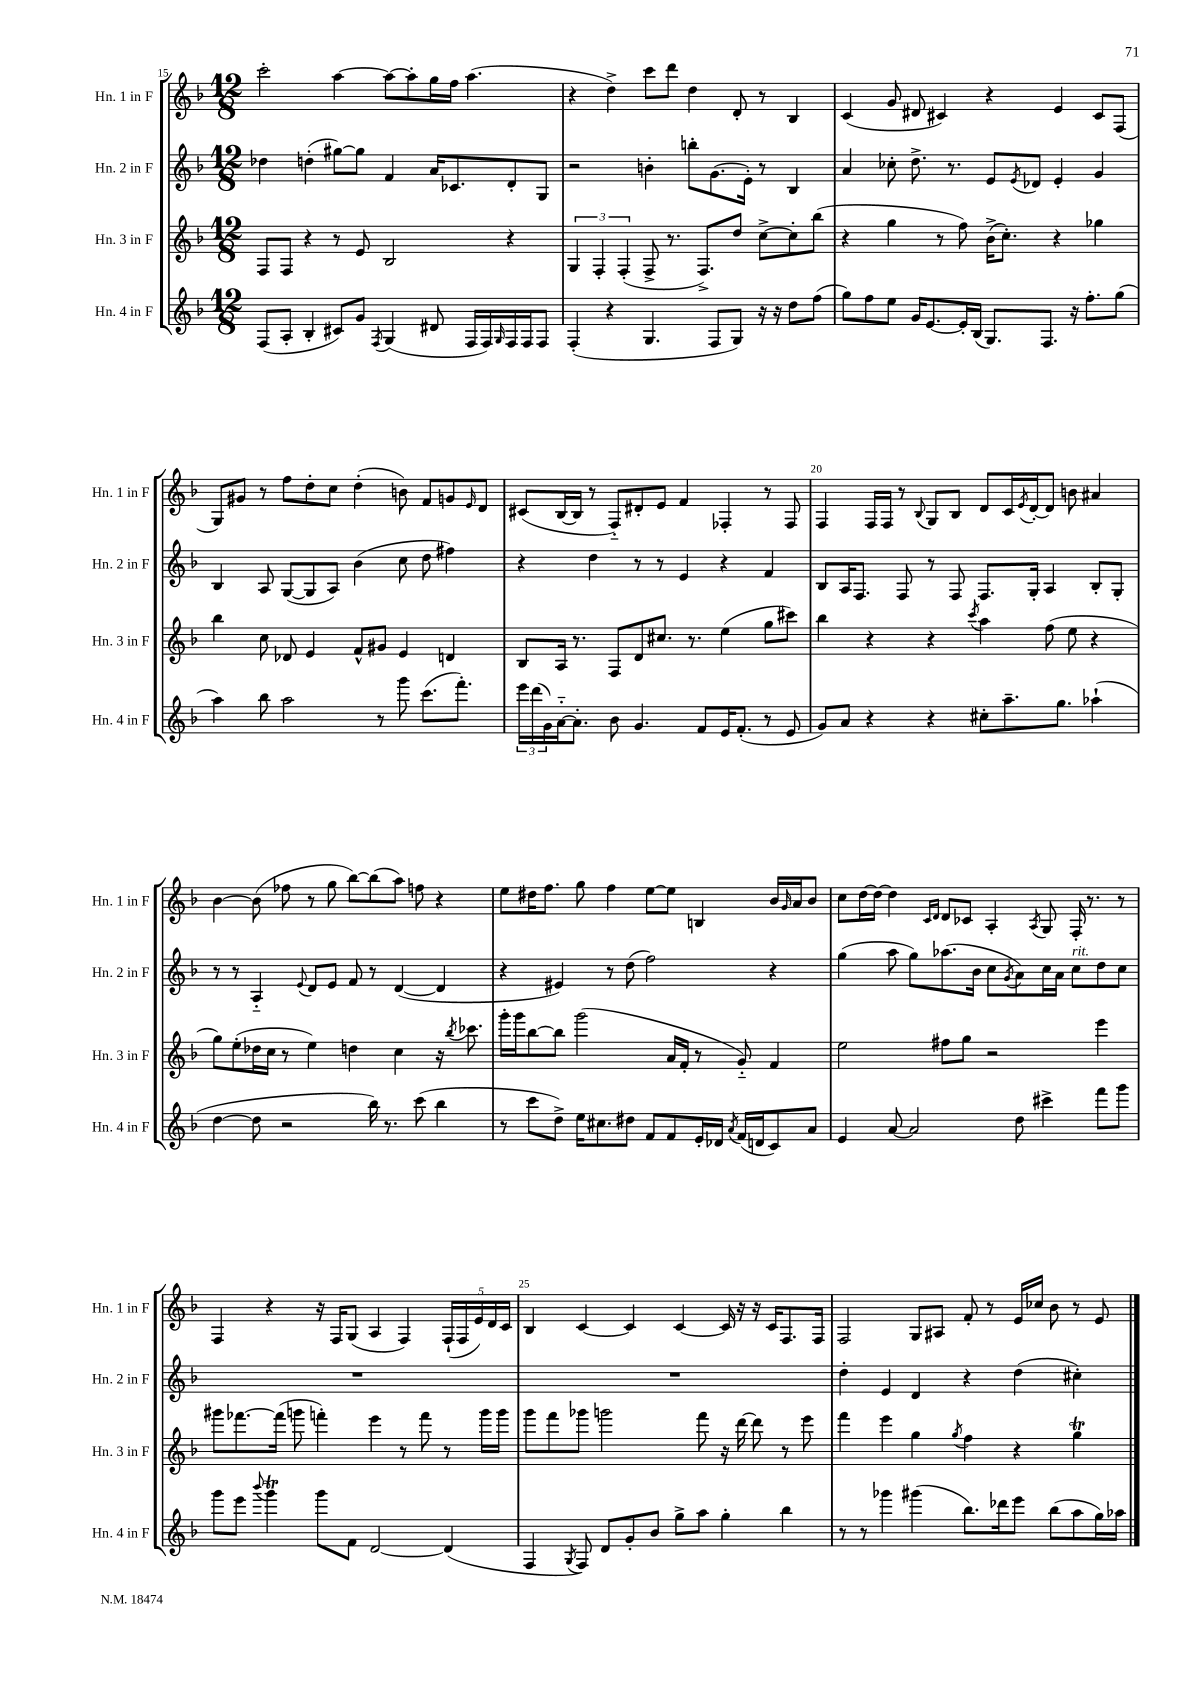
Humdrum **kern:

**kern	**kern	**kern	**kern
*staff4	*staff3	*staff2	*staff1
*clefG2	*clefG2	*clefG2	*clefG2
*k[b-]	*k[b-]	*k[b-]	*k[b-]
*M12/8	*M12/8	*M12/8	*M12/8
(8F/L	8F/L	4dd-\	2ccc'\
8A'/J	8F/J	.	.
4B-'/	4r	(4dd'\	.
8c#/L)	8r	[8gg#\L)	[4aa\
8g/J	8e/	8gg#\]J	.
8qF/	.	.	.
(4G/	2B-/	4f/	8aa\_L
.	.	.	8aa'\]
8d#/	.	16a/LK	16gg\L
.	.	8.c-/	16ff\JJ
16F/LL	.	.	(4.aa\
16F/)	.	.	.
16qqG/	.	.	.
16F/	4r	8d'/	.
16F/J	.	.	.
8F/J	.	8G/J	.
=	=	=	=
(4F'/	6G/	2r	4r
.	6F'/	.	.
4r	.	.	4dd^\)
.	(6F'/	.	.
4.G/	8F^/	4b'\	8ccc\L
.	8.r	.	8ddd\J
.	.	8bb'\L	4dd\
.	8.F^/L)	.	.
8F/L	.	(8.g\	.
8G/J)	8dd/J	.	8d'/
.	.	16e'\Jk)	.
16r	[8cc^\L	8r	8r
16r	.	.	.
8dd\L	8cc'\]	4B-/	4B-/
(8ff\J	(8bb-\J	.	.
=	=	=	=
8gg\L)	4r	4a/	(4c/
8ff\	.	.	.
8ee\J	4gg\	8cc-'\	8g/
16g/LK	.	8.dd^\	8d#/
[8.e/	.	.	.
.	8r	.	4c#/)
.	.	8.r	.
16e'/]L	8ff\)	.	.
(16B-/JJ	.	.	.
8.G/L)	(16b-^\LK	8e/L	4r
.	8.cc'\J)	.	.
.	.	8qe/	.
.	.	8d-/J	.
8.F/J	.	.	.
.	4r	4e'/	4e/
16r	.	.	.
8.ff'\L	.	.	.
.	4gg-\	4g/	8c#/L
(8gg\J	.	.	(8F/J
=	=	=	=
4aa\)	4bb-\	4B-/	8G/L)
.	.	.	8g#/J
8bb-\	8cc\	8A/	8r
2aa\	8d-/	([8G/L	8ff\L
.	4e/	8G/]	8dd'\
.	.	8A/J)	8cc\J
.	8f^^/L	(4b-\	(4dd'\
8r	8g#/J	.	.
8ggg\	4e/	8cc\	8b\)
(8.ccc\L	.	8dd\	8f/L
.	4d/	4ff#\)	8g/
8.fff'\J)	.	.	.
.	.	.	16qqe/
.	.	.	8d/J
=	=	=	=
24eee\LL	8B-/L	4r	(8c#/L
(24ddd\	.	.	.
24g\)	.	.	.
[16a'~\J	16A/Jk	.	[16B-/L
8.a'\]J	8.r	.	16B-/]JJ
.	.	4dd\	8r
8b-\	8F/L	.	8F'~/L)
4.g/	8d/	8r	8d#'/
.	8.cc#/J	8r	8e/J
.	.	4e/	4f/
.	8.r	.	.
8f/L	.	.	.
16e/K	(4ee\	4r	4F-'/
(8.f'/J	.	.	.
8r	8gg\L	4f/	8r
8e/	8ccc#\J)	.	8F-/
=	=	=	=
8g/L)	4bb-\	8B-/L	4F/
8a/J	.	16A/K	.
.	.	8.F/J	.
4r	4r	.	16F/LL
.	.	.	16F/JJ
.	.	8F/	8r
.	.	.	8qqB-/
4r	4r	8r	8G/L
.	.	8F/	8B-/J
.	8qccc/	.	.
8cc#'\L	4aa\	8.F/L	8d/L
8.aa~\	.	.	16c/L
.	.	.	8qe/
.	.	16G'/Jk	[16d'/J
.	(8ff\	4A/	8d/]J
8.gg\J	.	.	.
.	8ee\	.	8b\
(4aa-`\	4r	8B-'/L	4a#/
.	.	8G'/J	.
=	=	=	=
[4dd\	8gg\L)	8r	[4b-\
.	(8ee'\	8r	.
8dd\]	16dd-\L	4A'~/	(8b-\]
.	16cc\JJ	.	.
2r	8r	.	8ff-\
.	.	8qqe/	.
.	4ee\)	8d/L	8r
.	.	8e/J	8gg\
.	4dd\	8f/	[8bb-\L)
16bb-\)	.	8r	(8bb-\]
8.r	.	.	.
.	4cc\	([4d/	8aa\J)
(8ccc\	.	.	8ff\
4bb-\	16r	4d/]	4r
.	8qbb-/	.	.
.	8.ccc-\	.	.
=	=	=	=
8r	16ggg'\LL	4r	8ee\L
.	16ggg\J	.	.
8ccc\L	[8bb-\	.	16dd#\K
.	.	.	8.ff\J
8dd^\J)	8bb-\]J	4e#/)	.
16ee\LK	(2ggg\	.	8gg\
8.cc#\	.	.	.
.	.	8r	4ff\
8dd#\J	.	(8dd\	.
8f/L	.	2ff\)	[8ee\L
8f/	16a/LL	.	8ee\]J
.	16f'/JJ	.	.
16e'/L	8r	.	4B/
16d-/JJ	.	.	.
8qa/	.	.	.
(16f/LL	8g'~/)	.	.
16d/J	.	.	.
8c/)	4f/	4r	16b-/LL
.	.	.	16qqg/
.	.	.	16a/J
8a/J	.	.	8b-/J
=	=	=	=
4e/	2ee\	(4gg\	8cc\L
.	.	.	[16dd\L
.	.	.	16dd\_JJ
[8a/	.	8aa\	4dd\]
2a/]	.	8gg\L)	.
.	.	.	16qqc/LL
.	.	.	16qqd/JJ
.	8ff#\L	(8.aa-\	8d/L
.	8gg\J	.	8c-/J
.	.	16b-\Jk	.
.	2r	8cc\L	4A'/
.	.	8qg/	.
8dd\	.	8a\)	.
.	.	.	8qA/
4ccc#^\	.	16cc\L	8G/
.	.	16a\JJ	.
.	.	8cc\L	16F'/
.	.	.	8.r
8fff\L	4eee\	8dd\	.
8ggg\J	.	8cc\J	8r
=	=	=	=
8ggg\L	8ggg#\L	1.r	4F/
8eee\J	[8.fff-\	.	.
8qqbbb-/	.	.	.
4ggg\	.	.	4r
.	(16fff-\]Jk	.	.
.	8ggg\	.	.
8ggg\L	4fff'\)	.	16r
.	.	.	16F/LK
8f\J	.	.	(8G/J
[2d/	4eee\	.	4A/
.	8r	.	4F/)
.	8fff\	.	.
(4d/]	8r	.	(20F`/LL
.	.	.	20F/
.	.	.	20e/)
.	16ggg\LL	.	.
.	.	.	20d/
.	16ggg\JJ	.	.
.	.	.	20c/JJ
=	=	=	=
4F/	8ggg\L	1.r	4B-/
.	8fff\	.	.
8qG/	.	.	.
8F/)	8ggg-\J	.	[4c/
8d/L	2ggg\	.	.
8g'/	.	.	4c/]
8b-/J	.	.	.
8gg^\L	.	.	[4c/
8aa\J	8fff\	.	.
4gg'\	16r	.	16c/]
.	[16ddd\	.	16r
.	8ddd\]	.	16r
.	.	.	16c/LK
4bb-\	8r	.	8.F/
.	8eee\	.	.
.	.	.	16F/Jk
=	=	=	=
8r	4fff\	4dd'\	2F/
8r	.	.	.
4ggg-\	4eee\	4e/	.
(4ggg#\	4gg\	4d/	8G/L
.	.	.	8A#/J
.	8qgg/	.	.
8.bb-\L)	4ff\	4r	8f'/
.	.	.	8r
16ddd-\k	.	.	.
8eee\J	4r	(4dd\	16e/LL
.	.	.	16cc-/JJ
(8bb-\L	.	.	8b-\
8aa\	4gg\	4cc#'\)	8r
16gg\L)	.	.	8e/
16aa-\JJ	.	.	.
==	==	==	==
*-	*-	*-	*-
